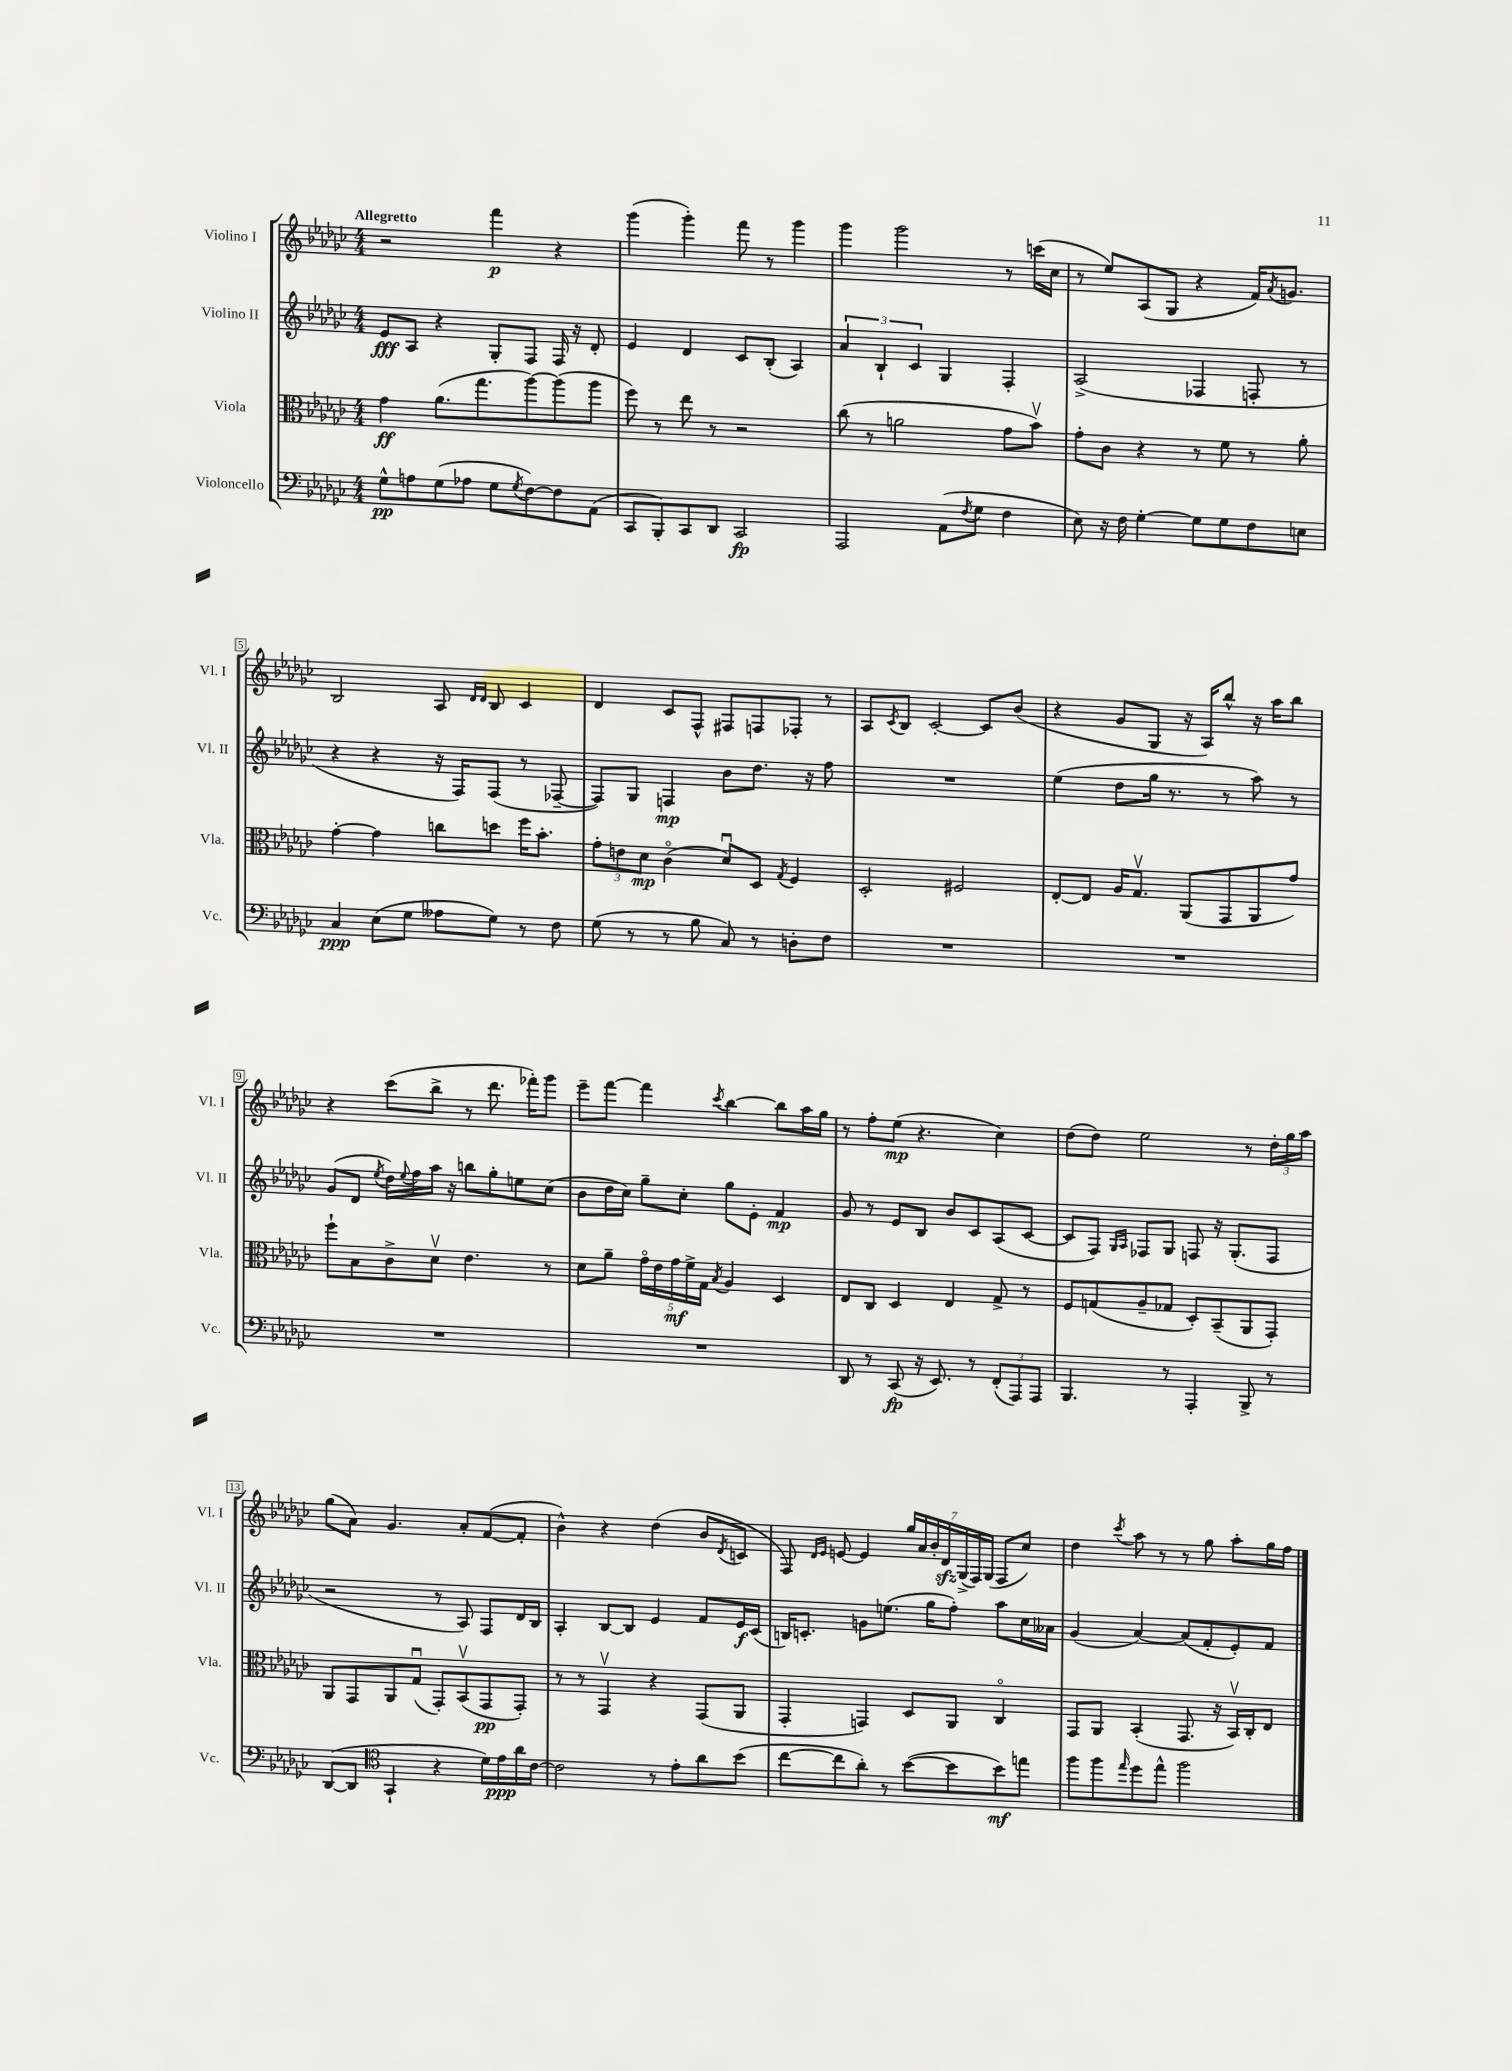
<<
\new StaffGroup <<
\new Staff = "s0" \with { instrumentName = "Violino I" shortInstrumentName = "Vl. I" } {
    \clef treble \key ges \major \numericTimeSignature \time 4/4 \tempo "Allegretto"
    r2 f'''4\p r4 |
    ges'''4( ges'''4-.) f'''8 r8 ges'''4 |
    ges'''4 ges'''2 r8 c'''16( ces''16 |
    r8 ees''8) aes8( ges8 r4 f'16) \acciaccatura { aes'8 } g'8. |
    bes2 aes8 \grace { des'16 des'16 } bes8 ces'4 |
    des'4 ces'8 f8-^ fis8 f8 fes8-. r8 |
    aes8 \acciaccatura { ces'8 } bes8 ces'2~-. ces'8 bes'8( |
    r4 ges'8 ges8 r16 aes16) bes''8-^ r16 aes''16 bes''8 |
    r4 ces'''8( bes''8-> r8 des'''8. fes'''16-.) ges'''8 |
    ees'''8-- f'''8~ f'''4 \acciaccatura { ces'''8 } bes''4~ bes''8 aes''16 ges''16 |
    r8 f''8-. ees''8\mp( r4. ces''4) |
    des''8( des''8) ees''2 r8 \tuplet 3/2 { des''16-. ges''16 aes''16 } |
    ges''8( aes'8) ges'4. aes'8-. f'8~( f'8-. |
    bes'4-^) r4 des''4( bes'8 \acciaccatura { des'8 } c'8 |
    f8) \grace { des'16 ees'16 } e'8~ e'4 \tuplet 7/4 { ges''16 aes'16 bes'16-. des'16\sfz ges16->( f16) ges16( } f8 ces''8) |
    des''4 \acciaccatura { ces'''8 } aes''8 r8 r8 ges''8 aes''8-. ges''16 f''16 \bar "|." |
}
\new Staff = "s1" \with { instrumentName = "Violino II" shortInstrumentName = "Vl. II" } {
    \clef treble \key ges \major \numericTimeSignature \time 4/4
    ees'8\fff aes8 r4 ges8-. f8 f16 r16 des'8-. |
    ees'4 des'4 ces'8 bes8-.( aes4) |
    \tuplet 3/2 { aes'4 bes4-! ces'4 } ges4 f4-. |
    aes2->( fes4 f8-. r8 |
    r4 r4 r16 f16) f8( r8 fes8~-- |
    fes8) ges8 f4\mp bes'8 des''8. r16 f''8 |
    R1 |
    ees''4( des''8 ges''16 r8. r8 aes''8) r8 |
    ges'8( des'8 \acciaccatura { ees''8 } des''16) \appoggiatura { ees''8 } f''16 aes''16 r16 b''8 ges''8-. e''8 ces''8( |
    bes'8 des''16 ces''16) ges''8-- ces''8-. ges''8 ees'8-. f'4\mp |
    ges'8 r8 ees'8 bes8 bes'8 ces'8 aes8( ces'8~ |
    ces'8 f8) \grace { ges16 aes16 } fes8 ges8 f8 r16 ges8.-.( f8 |
    r2 r8 aes8) f8 des'16 bes16 |
    aes4-. bes8~ bes8 ees'4 f'8 ees'16\f ces'16( |
    b16) c'8.-. g'8 e''8.( ges''16 f''8-.) aes''8 ces''16 aeses'16 |
    ges'4( aes'4~) aes'8( f'8-. ees'8-.) f'8 \bar "|." |
}
\new Staff = "s2" \with { instrumentName = "Viola" shortInstrumentName = "Vla." } {
    \clef alto \key ges \major \numericTimeSignature \time 4/4
    ges'4\ff aes'8.( ges''8. aes''8~) aes''8( aes''8 |
    f''8) r8 ees''8 r8 r2 |
    ces''8( r8 a'2 ges'8 bes'8\upbow) |
    ges'8-. ces'8 r4 r8 f'8 r8 aes'8-. |
    ges'4~-. ges'4 c''8 d''8 f''16 bes'8.-. |
    \tuplet 3/2 { ges'8-. e'8 des'8\mp } ces'4\flageolet( des'8\downbow) des8 \acciaccatura { ges8 } f4 |
    des2-. fis2 |
    ees8~-. ees8 aes16 ges8.\upbow aes,8( ges,8 aes,8 ges'8) |
    f''8-! bes8 ces'8-> des'8\upbow ees'4. r8 |
    des'8 aes'8-- \tuplet 5/4 { ges'16\flageolet ees'16 ges'16\mf f'16-> ges16 } \acciaccatura { bes8 } aes4 des4 |
    ees8 ces8 des4 ees4 ges8-> r8 |
    f8 g8( aes8-- ges8 des8-.) bes,8--( aes,8 ges,8-.) |
    aes,8 ges,8 aes,8 ges8\downbow( ges,8-.) bes,8\upbow( ges,8\pp ges,8-.) |
    r8 r8 ges,4\upbow r4 ges,8( aes,8 |
    ges,4-. g,4) des8 aes,8 ces4\flageolet |
    ges,8 aes,8 bes,4-.( ges,8. r16 bes,16\upbow) ces16-. ees8 \bar "|." |
}
\new Staff = "s3" \with { instrumentName = "Violoncello" shortInstrumentName = "Vc." } {
    \clef bass \key ges \major \numericTimeSignature \time 4/4
    ges8-^\pp a8 ges8( aes8 ges8 \acciaccatura { ges8 } f8~) f8 aes,8( |
    ces,8 bes,,8-.) ces,8 des,8 ces,2\fp |
    aes,,2 aes,8( \acciaccatura { f8 } ges8 f4 |
    ees8) r16 f16 ges4~-. ges8 ges8 f8 e8 |
    ces4\ppp ees8( ges8 aeses8 ges8) r8 f8 |
    ges8( r8 r8 bes8 ces8) r8 d8-. f8 |
    R1 |
    R1 |
    R1 |
    R1 |
    des,8 r8 ces,8\fp( r16 ees,8.) r8 \tuplet 3/2 { f,8-.( aes,,8) aes,,8 } |
    bes,,4. r8 aes,,4-. bes,,8-> r8 |
    des,8~( des,8 \clef tenor ges,4-! r4 des'16) ees'16\ppp aes'16 ces'16~ |
    ces'2 r8 ees'8-. aes'8 bes'8( |
    ces''8~ ces''8 aes'8-.) r8 bes'8~( bes'8 bes'8\mf) e''8 |
    f''8 f''8 \grace { ees''16 } des''8 ees''8-^ f''2 \bar "|." |
}
>>
>>
\layout { \context { \Score \override BarNumber.stencil = #(make-stencil-boxer 0.1 0.3 ly:text-interface::print) } }
